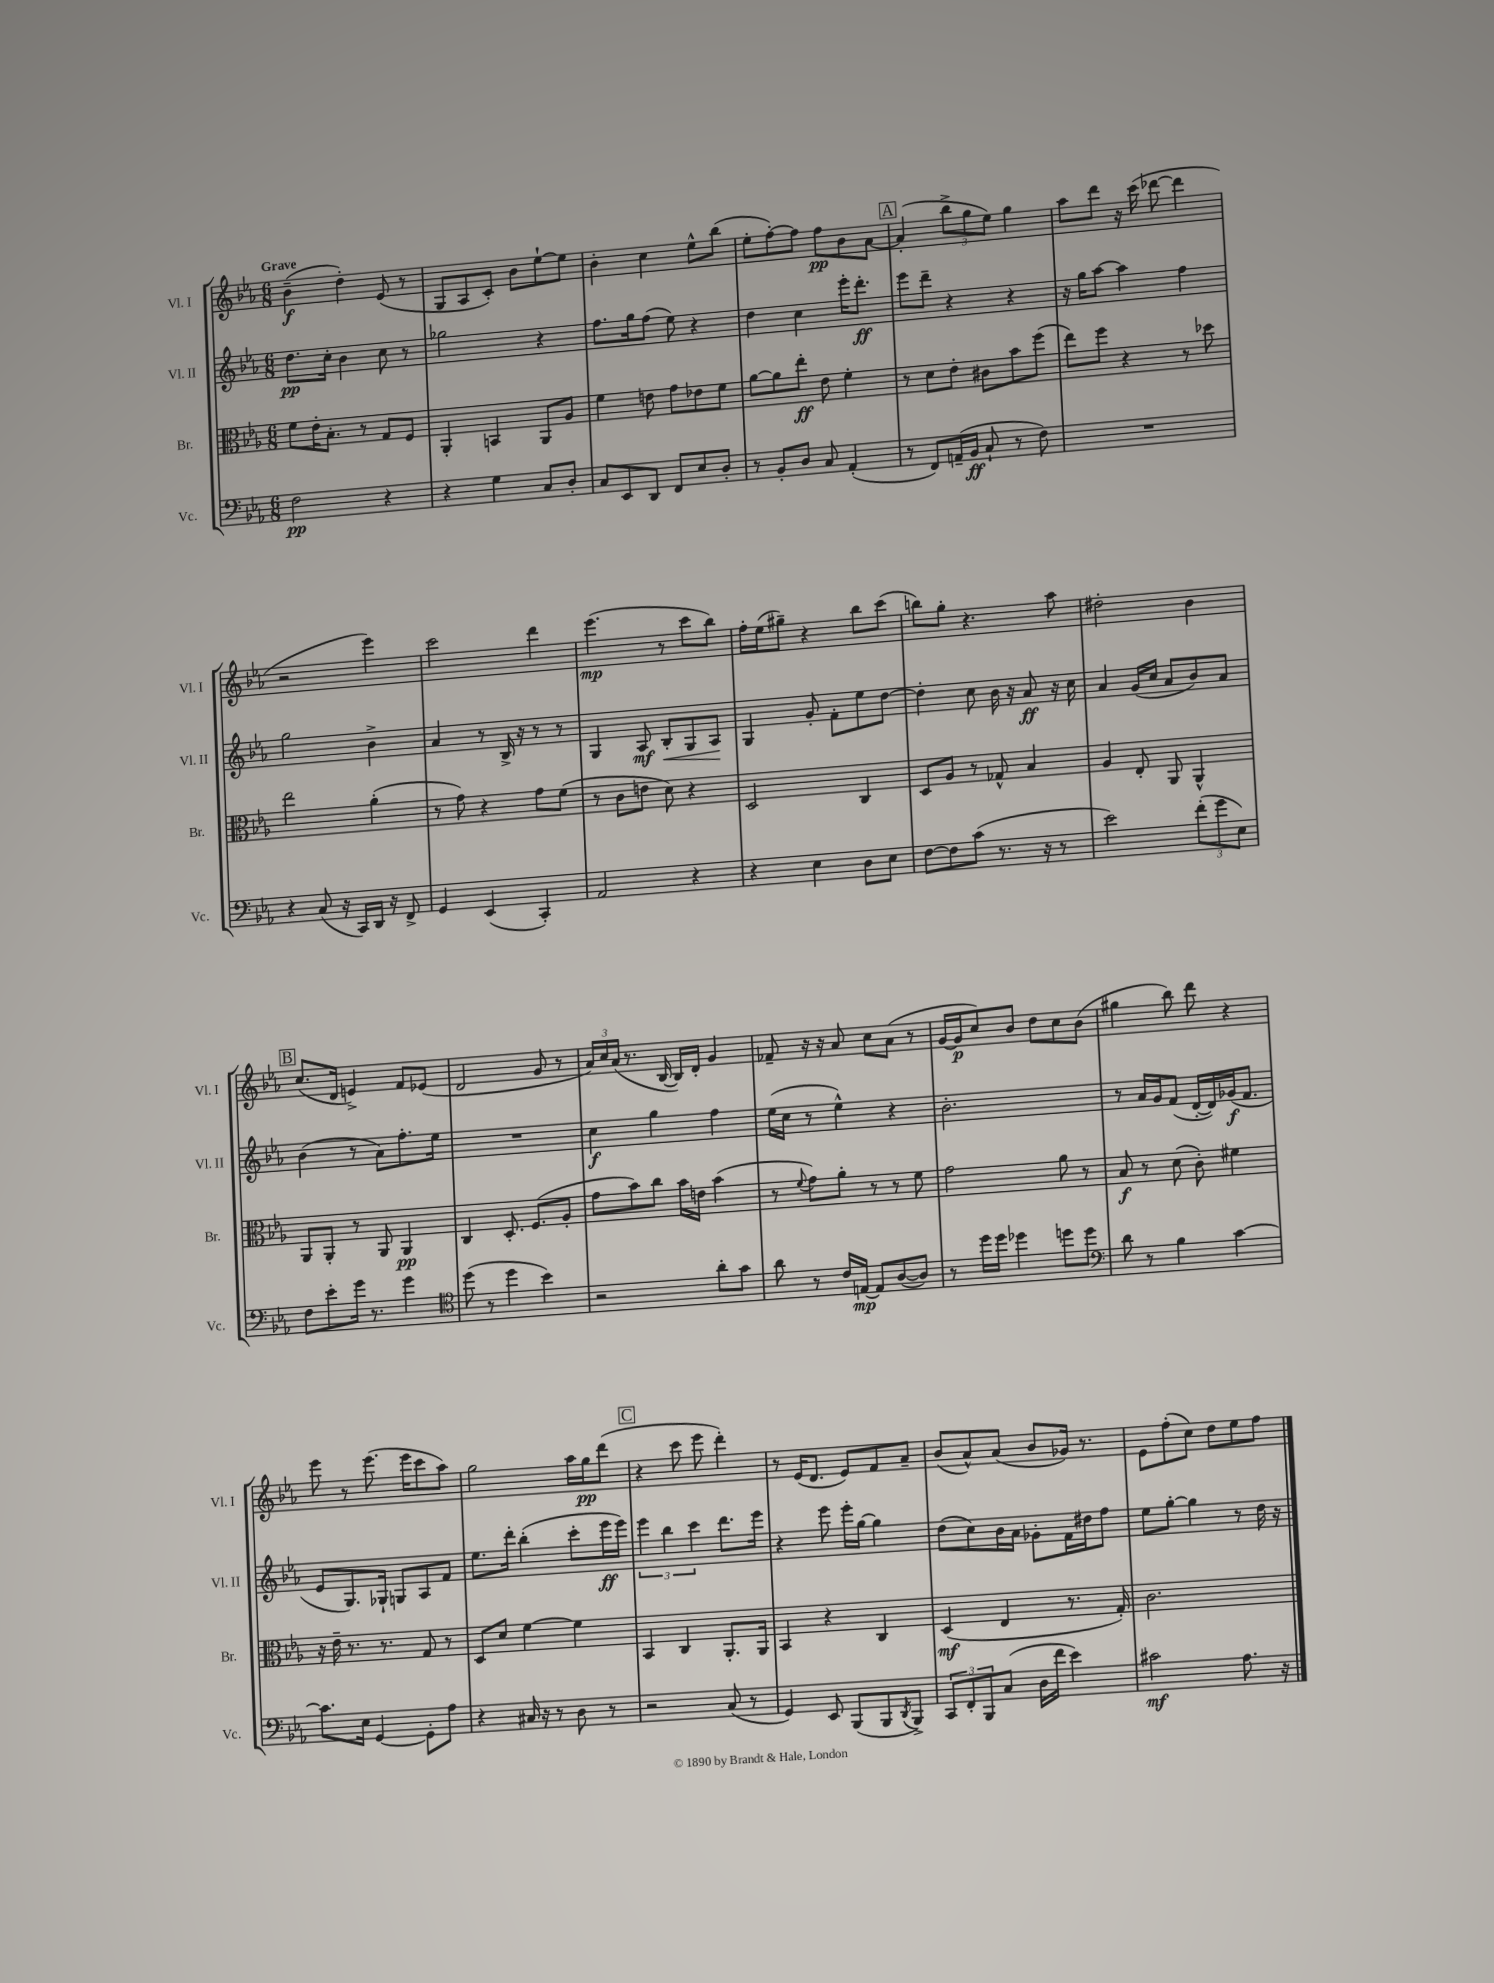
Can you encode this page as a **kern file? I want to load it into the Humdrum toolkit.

**kern	**kern	**kern	**kern
*staff4	*staff3	*staff2	*staff1
*clefF4	*clefC3	*clefG2	*clefG2
*k[b-e-a-]	*k[b-e-a-]	*k[b-e-a-]	*k[b-e-a-]
*M6/8	*M6/8	*M6/8	*M6/8
2F\	8f\L	8.dd\L	(4b-~\
.	16e-'\K	.	.
.	8.B-'\J	16cc'\Jk	.
.	.	4b-\	4dd'\)
.	8r	.	.
4r	8G/L	8cc\	(8e-/
.	8F/J	8r	8r
=	=	=	=
4r	4AA-'/	2gg-\	8G/L
.	.	.	8A-/
4G\	4BB/	.	8c'/J)
.	.	.	8b-\L
8C/L	8AA-/L	4r	[8ee-`\
8D'/J	8A-/J	.	8ee-\]J
=	=	=	=
8C/L	4f\	8.ff\L	4b-'\
8EE-/	.	.	.
.	.	16gg\k	.
8DD/J	8e\	(8ff\J	4cc\
8FF/L	8g\L	8ee-\)	.
8E-/	8e-\	4r	8ee-^^\L
8D'/J	8f\J	.	(8bb-\J
=	=	=	=
8r	[8a-\L	4dd\	8ee-'\L
8BB-'/L	8a-\]	.	[8ff'\)
8D/J	8ee-'\J	4cc\	8ff\]J
8C/	8e-\	.	8ff\L
(4AA-'/	4f'\	16eee-'\LK	8b-\
.	.	8.ddd'\J	.
.	.	.	[8a-\J
=	=	=	=
8r	8r	8eee-\L	(4a-'/]
8FF/L)	8d\L	8ddd~\J	.
(16AA~/L	8e-'\J	4r	12bb-^\L
16BB-/JJ	.	.	.
.	.	.	12gg\
8C`/	8c#\L	.	.
.	.	.	12ee-\J)
8r	8b-\	4r	4gg\
8F\)	(8ff\J	.	.
=	=	=	=
2.r	8ee-\L)	16r	8aa-\L
.	.	16gg\LK	.
.	8ff\J	[8aa-\J	8ddd\J
.	4r	4aa-\]	16r
.	.	.	(16ccc\
.	.	.	[8ddd-\
.	8r	4ff\	4ddd-\]
.	8dd-\	.	.
=	=	=	=
4r	2ee-\	2gg\	2r
(8C/	.	.	.
16r	.	.	.
16CC/LL)	.	.	.
16DD/JJ	(4a-'\	4b-^\	4eee-\)
16r	.	.	.
8FF^/	.	.	.
=	=	=	=
4GG/	8r	4a-/	2ccc\
.	8g\)	.	.
(4EE-/	4r	8r	.
.	.	16B-^/	.
.	.	16r	.
4CC'/)	8g\L	8r	4ddd\
.	(8f\J	8r	.
=	=	=	=
2AA-/	8r	4G/	(4.eee-\
.	8c\L	.	.
.	8e\J	8A-/	.
.	8d\)	8B-'/L	8r
4r	4r	8G/	8ccc\L
.	.	8A-/J	8bb-\J)
=	=	=	=
4r	2D/	4G/	16ff'\LL
.	.	.	(16ee-\J
.	.	.	8gg#~\J)
4E-\	.	8g'/	4r
.	.	8f'\L	.
8D\L	4C/	8ee-\	8bb-\L
8E-\J	.	[8dd\J	(8ccc\J
=	=	=	=
[8F\L	8D/L	4dd'\]	8bb\L)
8F\]	8A-/J	.	8gg'\J
(8c\J	8r	8cc\	4.r
8.r	8G-^^/	16b-\	.
.	.	16r	.
.	4B-/	8a-/	.
16r	.	.	.
8r	.	16r	8aa-\
.	.	16cc\	.
=	=	=	=
2e-\)	4A-/	4a-/	2dd#'\
.	8E-'/	(16g/LL	.
.	.	16cc/JJ	.
.	8AA-/	8a-/L	.
(12f'\L	4AA-^^/	8b-/)	4b-\
12g\	.	.	.
.	.	8a-/J	.
12E-\J)	.	.	.
=	=	=	=
8F\L	8AA-/L	(4b-\	(8.cc/L
8e-'\	8AA-'/J	.	.
.	.	.	16d/Jk
16g\Jk	8r	8r	4e^/)
8.r	.	.	.
.	8AA-/	8a-\L)	.
4g\	4AA-/	8.ff'\	8f/L
.	.	.	(8e-/J
.	.	16ee-\Jk	.
=	=	=	=
*clefC4	*	*	*
(8dd\	4C/	2.r	2d/
8r	.	.	.
4dd\	8.D'/	.	.
.	(8.F/L	.	.
4b-\)	.	.	8g/
.	8A-'/J	.	8r
=	=	=	=
2r	8g\L	4cc\	24a-/LL)
.	.	.	24cc/
.	.	.	(24a-/JJ
.	8b-\)	.	8.r
.	8cc\J	4gg\	.
.	.	.	[16B-/
.	16b-\LL	.	16B-/]LL)
.	16e\JJ	.	16d'/JJ
8a-'\L	(4b-\	4ff\	4g/
8g\J	.	.	.
=	=	=	=
8a-\	8r	(16ee-\LL	8f-~/
.	.	16cc\JJ	.
.	8qqf/	.	.
8r	8g\L)	8r	16r
.	.	.	16r
16c/LL	8a-'\J	4ee-^^\)	8a-/
[16E/JJ	.	.	.
8E/]L	8r	.	8cc\L
([8A-/	8r	4r	(8a-\J
8A-/]J)	8f\	.	8r
=	=	=	=
8r	2g\	2.b-'\	[16g/LL
.	.	.	16g/]J
16dd\LL	.	.	8cc/)
16dd\JJ	.	.	.
4dd-\	.	.	8b-/J
.	.	.	8dd\L
8dd\L	8a-\	.	8cc\
8dd\J	8r	.	(8b-\J
=	=	=	=
*clefF4	*	*	*
8d\	8B-/	8r	4gg#\
8r	8r	16a-/LL	.
.	.	16g/J	.
4B-\	(8d\	(8f/J	8bb-\)
.	8c'\)	[16d'/LL	8ddd\
.	.	16d/])	.
[4c\	4f#\	(16g-/J	4r
.	.	8.f/J	.
=	=	=	=
8.c\]L	16r	8e-/L	8eee-\
.	16e-~\	.	.
.	8.r	8.G/)	8r
16E-\Jk	.	.	.
[4GG/	.	.	(8.eee-\
.	8.r	16G-`/Jk	.
.	.	8G/L	.
.	.	.	16eee-\LK
8GG'\]L	8G/	8A-/	8ccc\
8A-\J	8r	8f/J	8aa-\J)
=	=	=	=
4r	8D/L	8.ee-\L	2gg\
.	8d/J	.	.
.	.	16ddd'\Jk	.
16C#/	[4f\	(4bb-'\	.
16r	.	.	.
8r	.	.	.
8D\	4f\]	8ccc'\L	16aa-\LL
.	.	.	16gg\J
8r	.	16eee-\L	(8ddd\J
.	.	16eee-\JJ)	.
=	=	=	=
2r	4BB-/	6eee-\	4r
.	.	6bb-\	.
.	4C/	.	8ccc\
.	.	6ccc\	.
.	.	.	8eee-\
(8C/	8.AA-'/L	8.ddd\L	4ddd'\)
8r	.	.	.
.	16AA-/Jk	16eee-\Jk	.
=	=	=	=
4GG/)	4BB-/	4r	8r
.	.	.	(16e-/LK
.	.	.	8.d/J
8EE-/	4r	8eee-\	.
(8BBB-/L	.	16eee-'\LL	8e-/L)
.	.	[16gg\JJ	.
8BBB-/	4C/	4gg\]	8f/
8qDD/	.	.	.
8BBB-^/J)	.	.	8a-~/J
=	=	=	=
12CC/L	(4D/	(8dd\L	(8b-/L
12FF'/	.	.	.
.	.	8cc\)	8a-^^/)
12BBB-/	.	.	.
(8C/J	4E-/	16b-\L	(8a-/J
.	.	16a-\JJ	.
16D\LL	.	8g-'\L	8b-/L
16f\JJ	.	.	.
4e-\)	8.r	16f\L	16g-/Jk)
.	.	16dd#\J	8.r
.	.	8ff\J	.
.	16G'/)	.	.
=	=	=	=
2c#\	2.c\	8ee-\L	8e-\L
.	.	[8gg'\J	(8ff'\
.	.	4gg\]	8cc\J)
.	.	.	8dd\L
8.A-\	.	8r	8ee-\
.	.	16dd\	8ff\J
16r	.	16r	.
==	==	==	==
*-	*-	*-	*-
